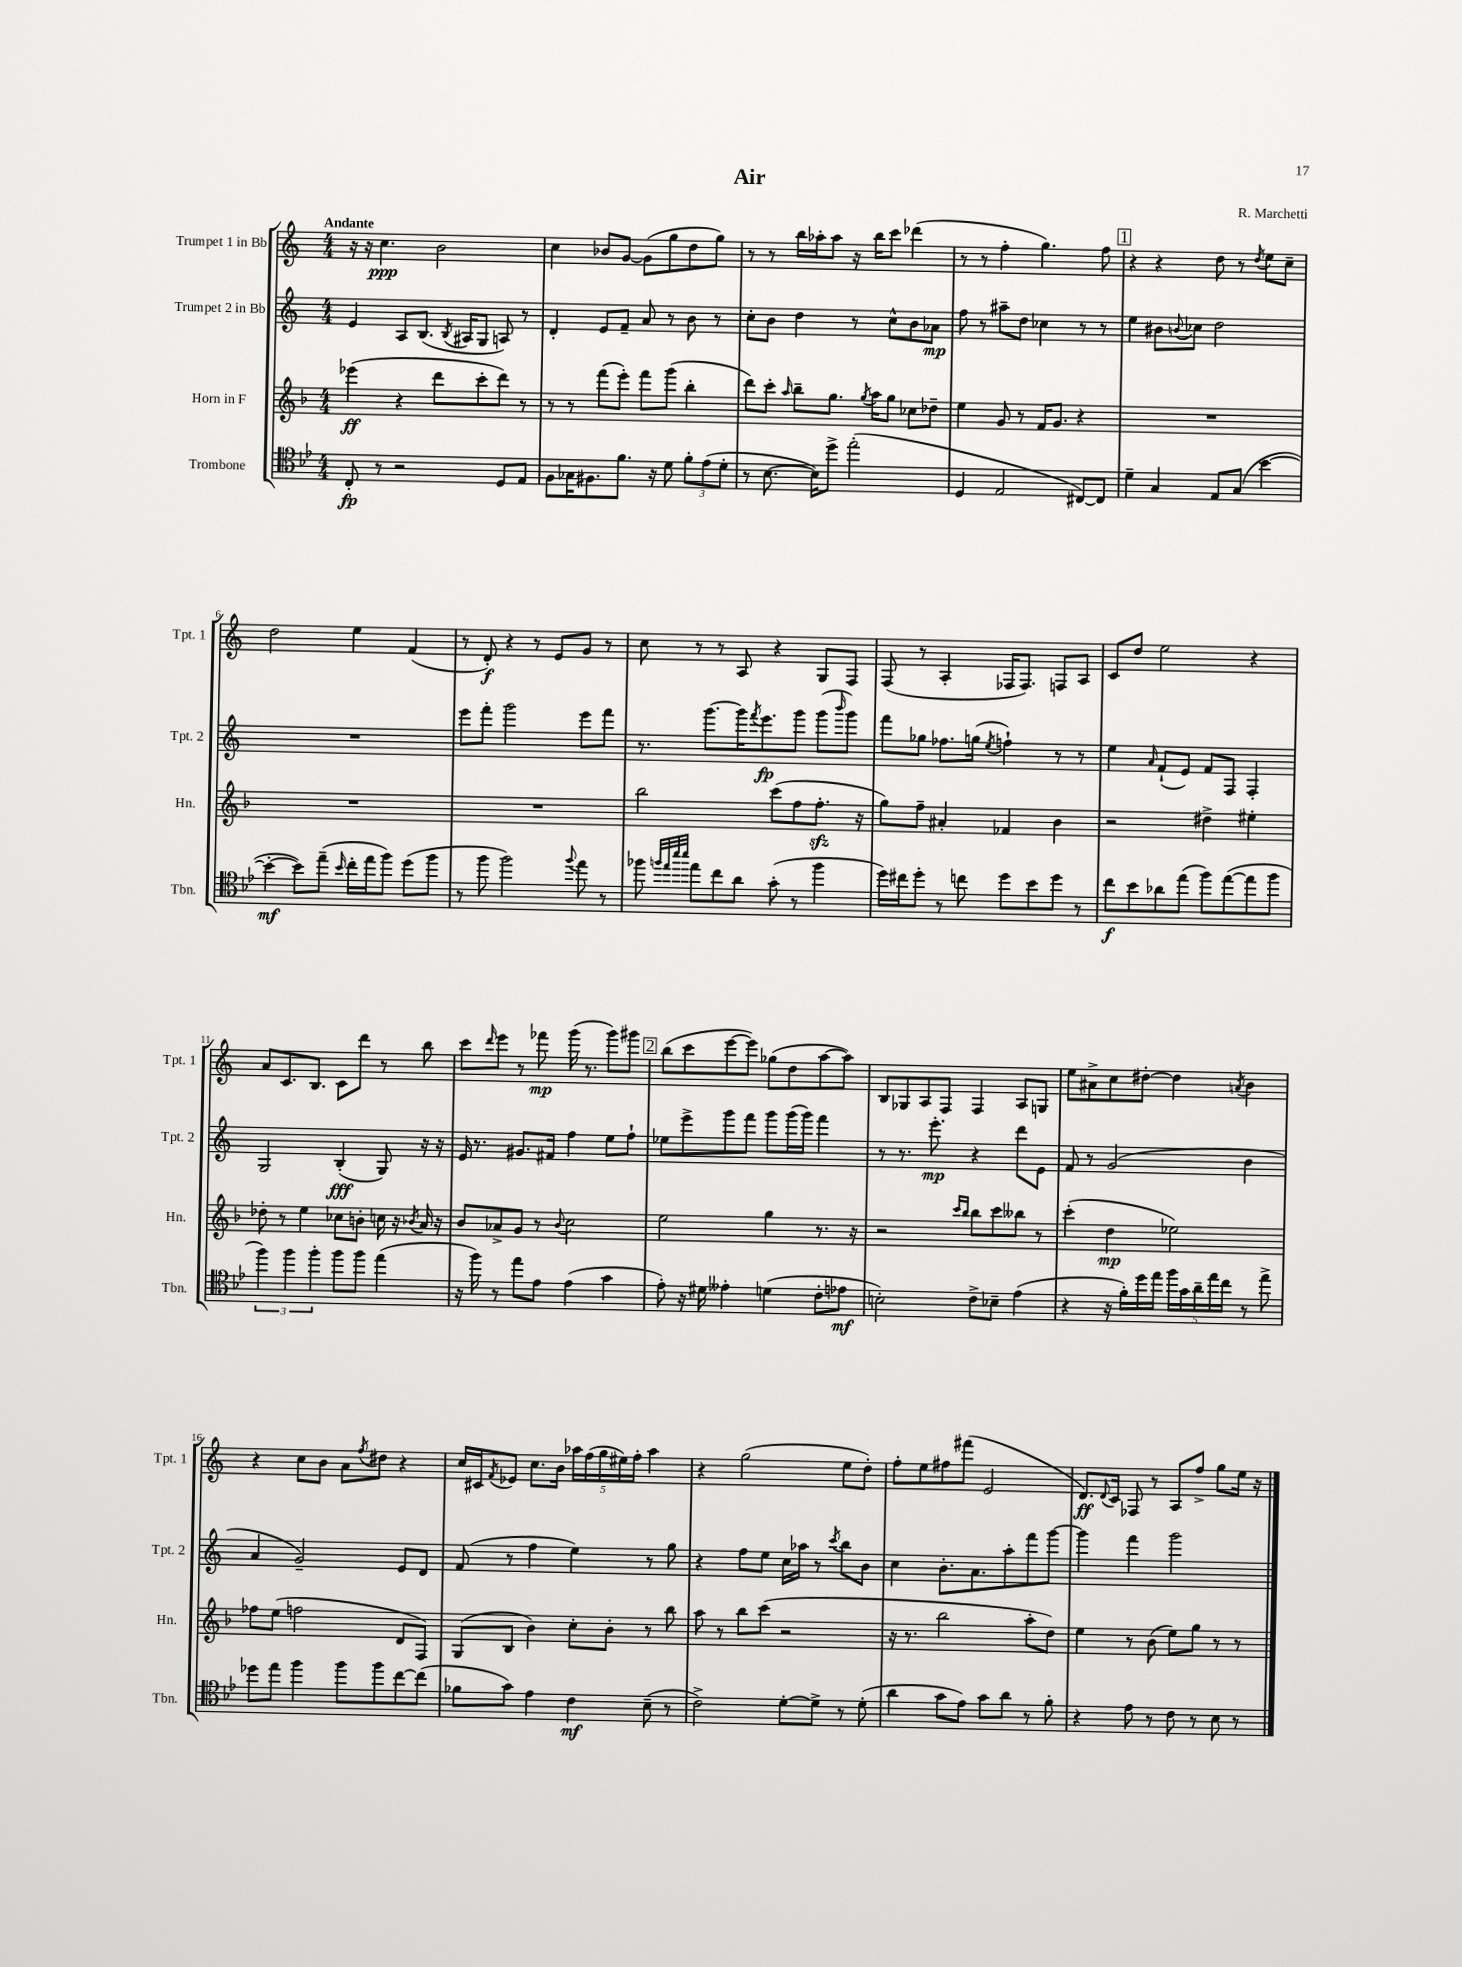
\header { title = "Air" composer = "R. Marchetti" }
<<
\new StaffGroup <<
\new Staff = "s0" \with { instrumentName = "Trumpet 1 in Bb" shortInstrumentName = "Tpt. 1" } {
    \clef treble \key c \major \numericTimeSignature \time 4/4 \tempo "Andante"
    r16 r16 c''4.\ppp b'2 |
    c''4 bes'8 g'8~ g'8( g''8 d''8 g''8) |
    r8 r8 b''16 aes''16-. aes''8 r16 b''16 c'''8 des'''4( |
    r8 r8 f''4-. g''4.) f''8 |
    \mark \markup { \box "1" } r4 r4 d''8 r8 \acciaccatura { d''8 } e''8 c''8-- |
    d''2 e''4 f'4( |
    r8 d'8-.\f) r4 r8 e'8 g'8 r8 |
    c''8 r8 r8 a8 r4 g8 f8 |
    f8( r8 a4-. fes16 fes8.) f8 a8 |
    c'8 d''8 e''2 r4 |
    a'8 c'8. b8. c'8 d'''8 r8 b''8 |
    c'''8 \grace { d'''16 } e'''8 r8 fes'''8\mp g'''16( r8. g'''8) gis'''8 |
    \mark \markup { \box "2" } b''8( c'''8 e'''8~ e'''8) ges''8( d''8 a''8~ a''8) |
    b8 ges8 a8 f8 f4 a8 g8 |
    e''8 ais'8-> c''8 dis''8~-. dis''4 \acciaccatura { a'8 } b'4 |
    r4 c''8 b'8 a'8 \acciaccatura { f''8 } dis''8 r4 |
    c''16 cis'16 \acciaccatura { f'8 } ees'8 c''8. b'16 \tuplet 5/4 { aes''16 f''16( g''16 eis''16) f''16-. } aes''4 |
    r4 g''2( e''8 d''8-.) |
    f''8-. e''8 fis''8 fis'''8( e'2 |
    d'8.\ff) \appoggiatura { d'8 } c'16 fes8 r8 a8 f''8-> g''8 e''16 r16 \bar "|." |
}
\new Staff = "s1" \with { instrumentName = "Trumpet 2 in Bb" shortInstrumentName = "Tpt. 2" } {
    \clef treble \key c \major \numericTimeSignature \time 4/4
    e'4 a8 b8.( \acciaccatura { b8 } ais16 g8 a8) r8 |
    d'4-. e'8 f'8-- a'8 r8 b'8 r8 |
    c''8-. b'8 d''4 r8 c''8-^ b'8 aes'8\mp |
    f''8 r8 ais''8-- d''8 ces''4 r8 r8 |
    \mark \markup { \box "1" } e''4 bis'8 \appoggiatura { b'8 } ces''8 d''2 |
    R1 |
    e'''8 f'''8-. g'''2 e'''8 f'''8 |
    r8. g'''8.~ g'''16 \acciaccatura { f'''8 } e'''8.\fp g'''8 g'''8( \grace { b'''16 } g'''8) |
    f'''8 ges''8 fes''8. g''16( \acciaccatura { e''8 } f''4-!) r8 r8 |
    e''4 \grace { a'16 } f'8-!( e'8) f'8 f8 f4-. |
    g2 b4-.\fff( g8) r16 r16 |
    e'16 r8. gis'8. fis'16 f''4 e''8 f''8-! |
    \mark \markup { \box "2" } ees''8 e'''8-> g'''8 f'''8 g'''8 g'''16( g'''16) f'''4 |
    r8 r8. e'''8.-.\mp r4 d'''8 e'8 |
    f'8 r8 g'2( b'4 |
    a'4 g'2--) e'8 d'8 |
    f'8( r8 f''4 e''4) r8 g''8 |
    r4 f''8 e''8 c''16 aes''16 r8 \acciaccatura { c'''8 } b''8 b'8 |
    c''4 b'8.-. a'8. a''8-. f'''8 g'''8~ |
    g'''4 f'''4 g'''2 \bar "|." |
}
\new Staff = "s2" \with { instrumentName = "Horn in F" shortInstrumentName = "Hn." } {
    \clef treble \key f \major \numericTimeSignature \time 4/4
    ees'''4\ff( r4 d'''8 c'''8-. d'''8) r8 |
    r8 r8 f'''8( e'''8-.) f'''8 g'''8( bes''4-. |
    d'''8) c'''8-. \grace { a''16 } bes''8-- g''8. \acciaccatura { g''8 } a''16 g''8 ces''8 des''8-- |
    e''4 g'8 r8 f'16 g'8. r4 |
    \mark \markup { \box "1" } R1 |
    R1 |
    R1 |
    bes''2 c'''8( f''8 f''8.-.\sfz r16 |
    g''8) f''8-- ais'4-. fes'4 bes'4 |
    r2 dis''4-> eis''4-. |
    des''8-. r8 e''4 ces''8 b'8-. c''16 r16 \acciaccatura { bes'8 } a'16 r16 |
    bes'8 aes'8-> g'8 r8 \appoggiatura { bes'8 } c''2 |
    \mark \markup { \box "2" } e''2 g''4 r8. r16 |
    r2 \grace { c'''16 bes''16 } bes''8 c'''8 beses''8 r8 |
    c'''4-.( d''4\mp ees''2) |
    fes''8 e''8( f''2 d'8 f8) |
    g8( bes8 bes'4) c''8-. bes'8-. r8 bes''8 |
    a''8 r8 bes''8 c'''8( r2 |
    r16 r8. bes''2 a''8-. d''8) |
    e''4 r8 bes'8( e''8) g''8 r8 r8 \bar "|." |
}
\new Staff = "s3" \with { instrumentName = "Trombone" shortInstrumentName = "Tbn." } {
    \clef tenor \key bes \major \numericTimeSignature \time 4/4
    c8-.\fp r8 r2 d8 ees8 |
    f8 ges16 fis8. f'8. r16 d'8 \tuplet 3/2 { f'8-. ees'8( d'8-. } |
    r8 bes8.~ bes16) d''8-> ees''2-.( |
    d4 ees2 cis8~) cis8 |
    \mark \markup { \box "1" } d'4-- g4 ees8 g8( bes'4~ |
    bes'4~-.\mf bes'8) ees''8--( \grace { bes'16 } c''16-. ees''16 f''8) d''8( f''8 |
    r8 f''8 f''2) \appoggiatura { f''8 } ees''8 r8 |
    fes''8 \grace { f''32 ees''32 bes''32 bes''32 } ees''8 c''8 a'8 g'8-.( r8 f''4 |
    d''16) cis''16 d''8-. r8 c''8 d''8 bes'8 d''8 r8 |
    c''8\f bes'8 aes'8 ees''8( f''8) ees''8~( ees''8 f''8 |
    \tuplet 3/2 { f''4) f''4 f''4-. } f''8 f''8 ees''4( |
    r16 f''16) r8 ees''8 ees'8 ees'4( g'4 |
    \mark \markup { \box "2" } ees'8-.) r16 dis'16 eeses'4-. d'4( c'8-. ees'8\mf |
    b2-.) c'8-> bes8-- ees'4( |
    r4 r16 f'16-.) d''16 ees''16 \tuplet 5/4 { f''16 g'16 a'16-- ees''16 c''16 } r8 ees''8-> |
    des''8 ees''8 f''4 f''8 f''8 c''8~ c''8( |
    fes'8 g'8) ees'4 c'4\mf bes8--( r8 |
    c'2->) d'8~-. d'8-> r8 d'8-.( |
    a'4 g'8 ees'8) g'8 a'8 r8 f'8-. |
    r4 ees'8 r8 c'8 r8 bes8 r8 \bar "|." |
}
>>
>>
